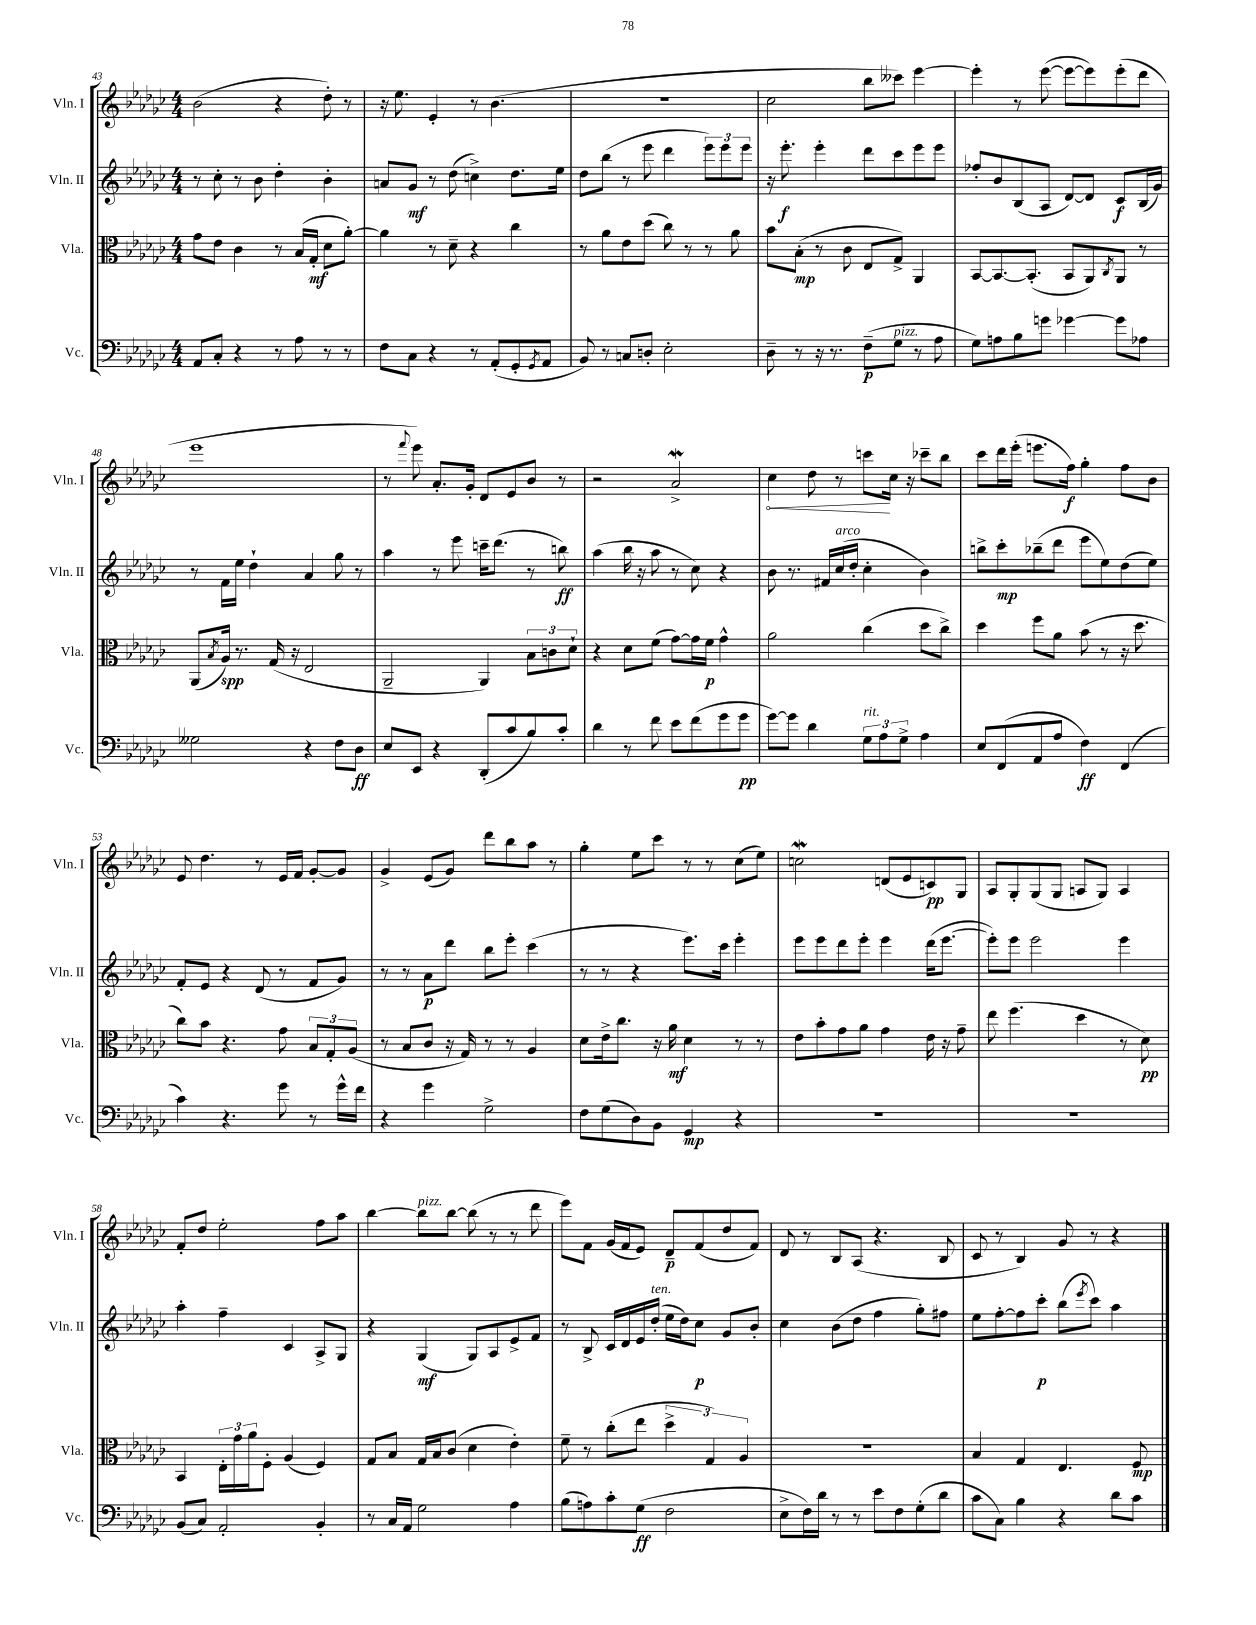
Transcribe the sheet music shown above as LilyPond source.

<<
\new StaffGroup <<
\new Staff = "s0" \with { instrumentName = "Vln. I" shortInstrumentName = "Vln. I" } {
    \clef treble \key ges \major \numericTimeSignature \time 4/4
    bes'2( r4 des''8-.) r8 |
    r16 ees''8. ees'4-. r8 bes'4.( |
    R1 |
    ces''2 bes''8 ceses'''8) ees'''4~ |
    ees'''4-. r8 ees'''8~( ees'''8~ ees'''8) ees'''8-.( des'''8 |
    ees'''1 |
    r8 \appoggiatura { f'''8 } ees'''8) aes'8.-. ges'16-. des'8 ees'8 bes'8 r8 |
    r2 aes'2->\mordent |
    \once \override Hairpin.circled-tip = ##t ces''4\< des''8 r8 c'''8\! ces''16 r16 ces'''8-- bes''8 |
    ces'''8 des'''16 ees'''16-.( e'''8. f''16\f) ges''4-. f''8 bes'8 |
    ees'8 des''4. r8 ees'16 f'16 ges'8~-. ges'8 |
    ges'4-> ees'8( ges'8) des'''8 bes''8 aes''8 r8 |
    ges''4-. ees''8 ces'''8 r8 r8 ces''8( ees''8) |
    c''2\mordent d'8( ees'8 c'8\pp) ges8 |
    aes8 ges8-. ges8( ges8 a8 ges8) a4 |
    f'8-. des''8 ees''2-. f''8 aes''8 |
    bes''4~ bes''8^\markup { \italic "pizz." } bes''8~ bes''8( r8 r8 des'''8 |
    ees'''8) f'8 ges'16( f'16 ees'8) des'8--\p f'8( des''8 f'8) |
    des'8 r8 bes8 aes8( r4. bes8 |
    ces'8 r8 bes4) ges'8 r8 r4 \bar "|." |
}
\new Staff = "s1" \with { instrumentName = "Vln. II" shortInstrumentName = "Vln. II" } {
    \clef treble \key ges \major \numericTimeSignature \time 4/4
    r8 ces''8-. r8 bes'8 des''4-. bes'4-. |
    a'8 ges'8\mf r8 des''8( c''4->) des''8. ees''16 |
    des''8 bes''8( r8 ees'''8 des'''4 \tuplet 3/2 { ees'''8) ees'''8 ees'''8 } |
    r16 ees'''8.-.\f ees'''4-. des'''8 ces'''8 ees'''8 ees'''8 |
    fes''8-. bes'8 bes8( aes8 des'8~) des'8 ces'8\f bes16( ges'16) |
    r8 f'16 ees''16 des''4-! aes'4 ges''8 r8 |
    aes''4 r8 ees'''8 c'''16-- des'''8.( r8 b''8\ff) |
    aes''4( bes''16 r16 aes''8 r8 ces''8) r4 |
    bes'8 r8. fis'16 ces''16^\markup { \italic "arco" }( des''16-. ces''4-. bes'4) |
    b''8-> ces'''8-.\mp bes''8--( des'''8 ees'''8 ees''8) des''8( ees''8) |
    f'8-. ees'8 r4 des'8( r8 f'8 ges'8) |
    r8 r8 aes'8\p des'''8 bes''8 ees'''8-. ces'''4( |
    r8 r8 r4 ees'''8.) ces'''16 ees'''4-. |
    ees'''8 ees'''8 des'''8 ees'''8-. ees'''4 des'''16( ees'''8.~ |
    ees'''8-.) ees'''8 ees'''2 ees'''4 |
    aes''4-. f''4-- ces'4 aes8-> ges8 |
    r4 ges4\mf( ges8) aes8 ees'8-> f'8 |
    r8 bes8-> ces'16 des'16 ees'16 des''16-.^\markup { \italic "ten." }( ees''16 des''16) ces''8\p ges'8 bes'8-. |
    ces''4 bes'8( des''8 f''4 ges''8-.) fis''8 |
    ees''8 f''8~-. f''8 ces'''8-.\p bes''8( \acciaccatura { ees'''8 } ces'''8) aes''4 \bar "|." |
}
\new Staff = "s2" \with { instrumentName = "Vla." shortInstrumentName = "Vla." } {
    \clef alto \key ges \major \numericTimeSignature \time 4/4
    ges'8 ees'8 ces'4 r8 bes16( ges16-.\mf des'8 aes'8~-.) |
    aes'4 r8 des'8-- r4 ces''4 |
    r8 aes'8 ees'8 des''8( ces''8) r8 r8 aes'8 |
    bes'8 bes8-.\mp( r8 ces'8 ees8 ges8->) aes,4 |
    bes,8~ bes,8.~ bes,8.-.( bes,8 aes,8) \acciaccatura { ces8 } aes,8 r8 |
    aes,8( \acciaccatura { bes8 } aes16\spp) r8. ges16( r16 ees2 |
    aes,2-- aes,4) \tuplet 3/2 { bes8 c'8 des'8-! } |
    r4 des'8 f'8( ges'8~) ges'16 f'16\p ges'4-^ |
    aes'2 ces''4( des''8 ces''8->) |
    des''4 f''8 aes'8 bes'8( r8 r16 des''8. |
    ces''8) bes'8 r4. ges'8 \tuplet 3/2 { bes8 ges8-. aes8( } |
    r8 bes8 ces'8 r16 ges16) r8 r8 aes4 |
    des'8 ees'16-> ces''8. r16 aes'16\mf des'4 r8 r8 |
    ees'8 bes'8-. ges'8 aes'8 ges'4 ees'16 r16 ges'8-- |
    ees''8 f''4.( des''4 r8 des'8\pp) |
    bes,4 \tuplet 3/2 { ees16-. ges'16 aes'16 } f8-. aes4( f4) |
    ges8 bes8 ges16 bes16 ces'8( des'4 ees'4-.) |
    f'8-- r8 ces''8-.( ees''8 \tuplet 3/2 { des''4-> ges4) aes4 } |
    R1 |
    bes4 ges4 ees4. f8\mp \bar "|." |
}
\new Staff = "s3" \with { instrumentName = "Vc." shortInstrumentName = "Vc." } {
    \clef bass \key ges \major \numericTimeSignature \time 4/4
    aes,8 ces8-. r4 r8 aes8 r8 r8 |
    f8 ces8 r4 r8 aes,8-.( ges,8-. \acciaccatura { ges,8 } aes,8 |
    bes,8) r8 c8 d8-. ees2-. |
    des8-- r8 r16 r8. f8--\p( ges8^\markup { \italic "pizz." } r8 aes8 |
    ges8) a8 bes8 g'8 ges'4~ ges'8 aes8 |
    geses2 r4 f8 des8\ff |
    ees8 ees,8 r4 des,8-.( ces'8 bes8) ces'8-. |
    des'4 r8 f'8 ees'8 f'8( ges'8 ges'8\pp |
    ges'8~) ges'8 des'4 \tuplet 3/2 { ges8^\markup { \italic "rit." } aes8 ges8-> } aes4 |
    ees8 f,8( aes,8 aes8 f4\ff) f,4( |
    ces'4) r4. ges'8 r8 ges'16-^ f'16 |
    r4 ges'4 ges2-> |
    f8 ges8( des8) bes,8 ges,4\mp r4 |
    R1 |
    R1 |
    bes,8( ces8) aes,2-. bes,4-. |
    r8 ces16 aes,16 ges2 aes4 |
    bes8( a8) ces'8-. ges8\ff( f2 |
    ees8-> f16) des'16 r8 r8 ees'8 f8 ges8-.( des'8 |
    ces'8 ces8) bes4 r4 des'8 ces'8 \bar "|." |
}
>>
>>
\layout { \context { \Score currentBarNumber = #43 } }
